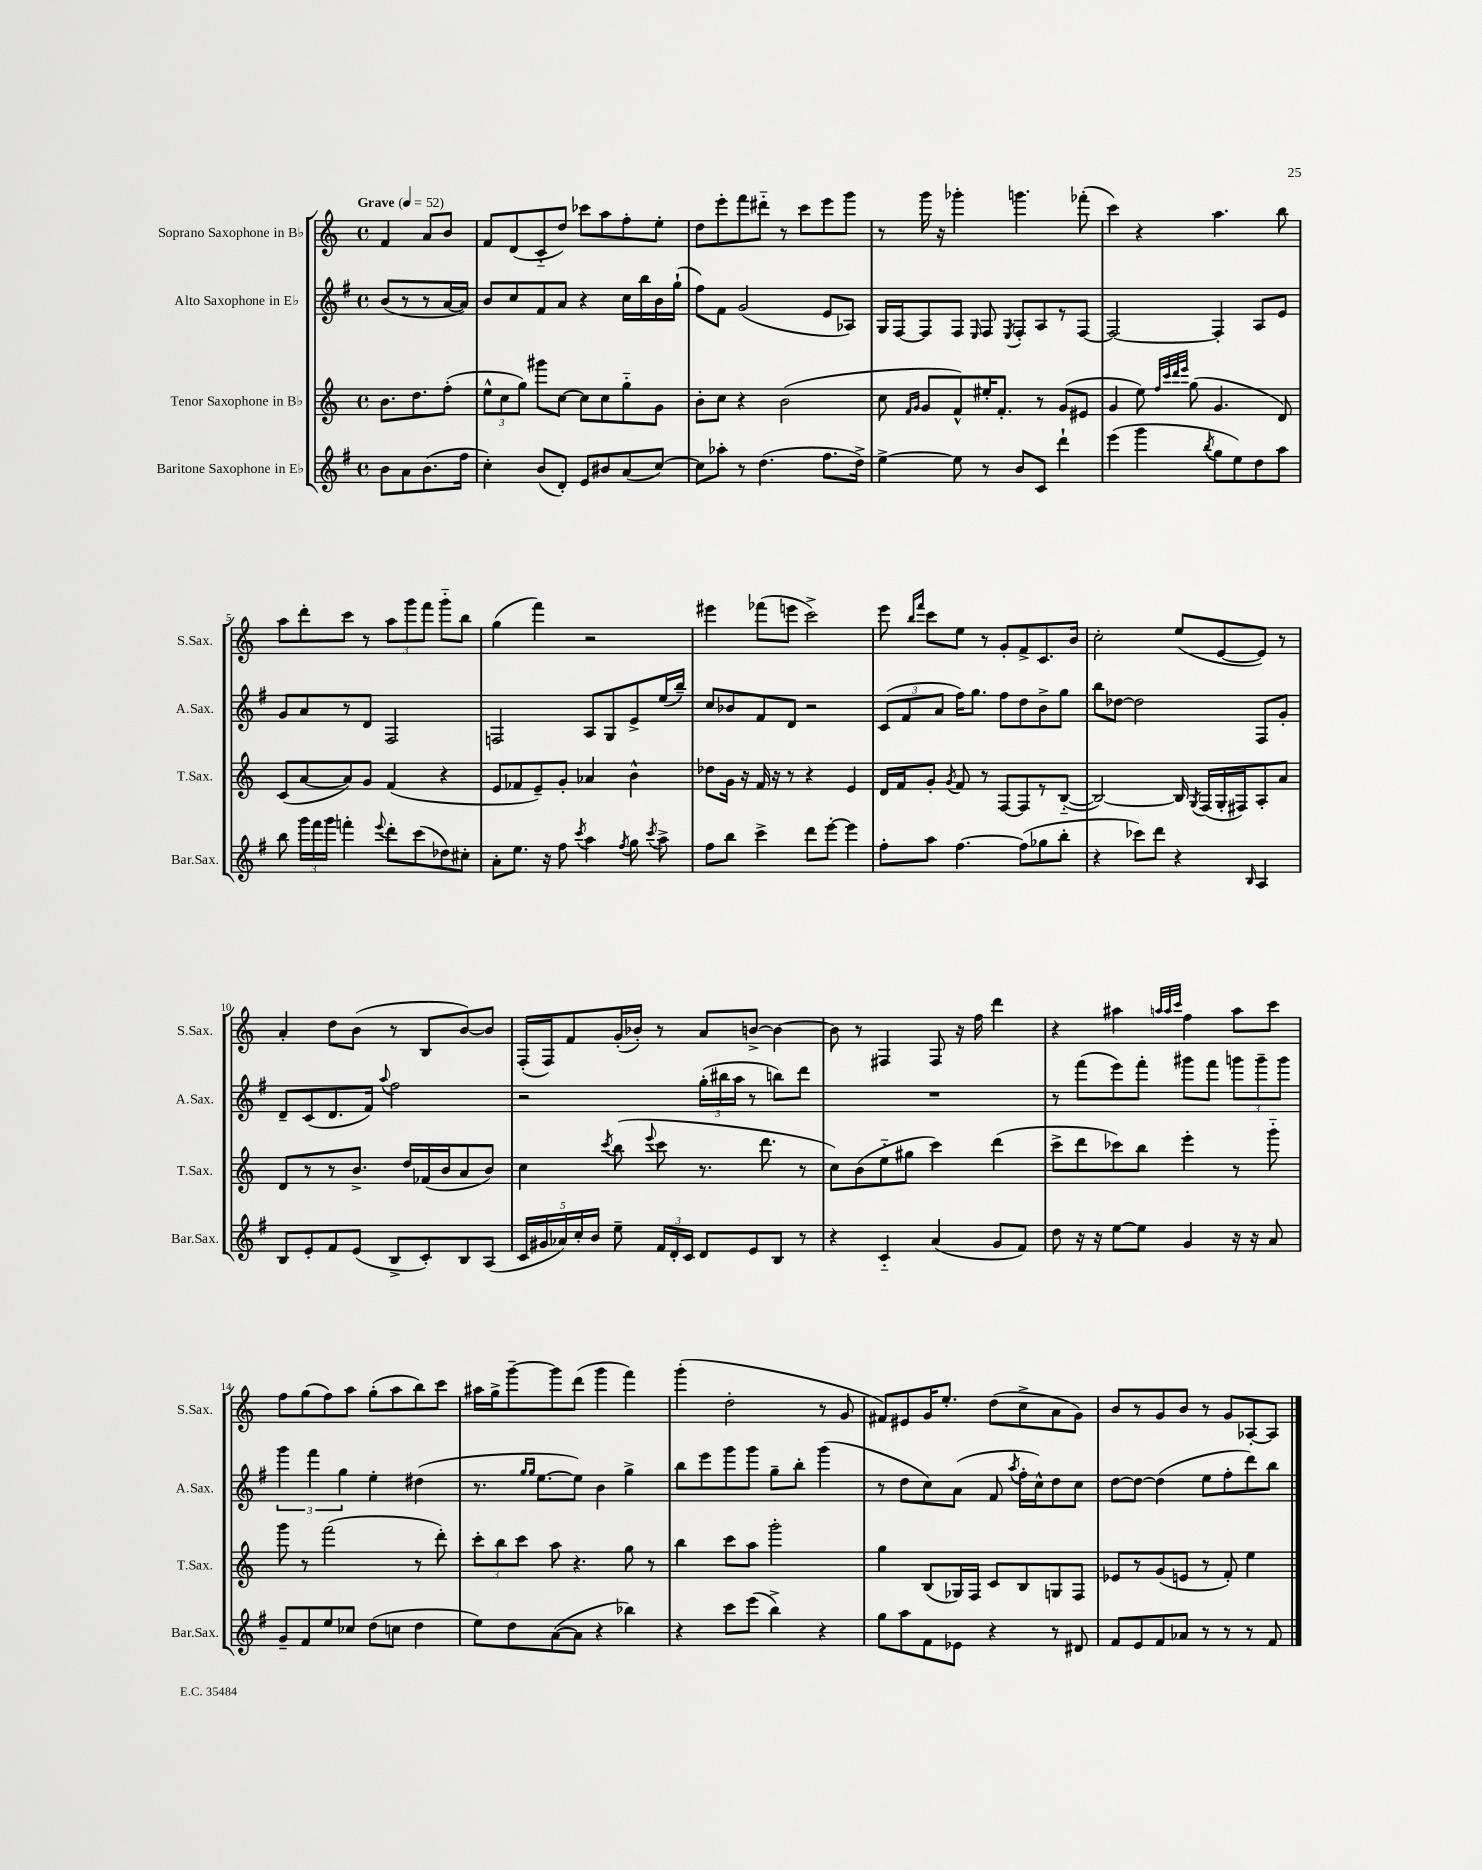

**kern	**kern	**kern	**kern
*part4	*part3	*part2	*part1
*staff4	*staff3	*staff2	*staff1
*I"Baritone Saxophone in E♭	*I"Tenor Saxophone in B♭	*I"Alto Saxophone in E♭	*I"Soprano Saxophone in B♭
*I'Bar.Sax.	*I'T.Sax.	*I'A.Sax.	*I'S.Sax.
*clefG2	*clefG2	*clefG2	*clefG2
*k[f#]	*k[]	*k[f#]	*k[]
*M4/4	*M4/4	*M4/4	*M4/4
*met(c)	*met(c)	*met(c)	*met(c)
*MM52	*MM52	*MM52	*MM52
=	=	=	=
!	!	!	!LO:TX:a:B:t=Grave
8b\L	8.b\L	(8b/L	4f/
8a\	.	8r	.
.	8.dd\	.	.
(8.b\	.	8r	8a/L
.	(8ff'\J	[16a/L	8b/J
16ff#\Jk	.	16a/JJ])	.
=1	=1	=1	=1
4cc'\)	12ee^^\L	8b/L	8f/L
.	12cc\	.	.
.	.	8cc/	(8d/
.	12gg\J)	.	.
(8b/L	8ggg#X\L	8f#/	8c/
8d'/J)	[8cc\J	8a/J	8dd/J)
8e/L	8cc\L]	4r	8ccc-X\L
8b#X/	8cc\	.	8aa\
(8a/	8gg\	16cc\LL	8ff'\
.	.	16bb\	.
[8cc/J)	8g\J	16b\	8ee'\J
.	.	(16gg`\JJ	.
=2	=2	=2	=2
8cc\L]	8b'\L	8ff#\L)	8dd\L
8aa-X'\J	8cc\J	8f#\J	8eee'\
8r	4r	(2g/	8fff\
(4.dd\	.	.	8ddd#X\J
.	(2b\	.	8r
.	.	.	8ccc\L
8.ff#\L	.	8e/L	8eee\
.	.	8A-X/J)	8ggg\J
16dd^\Jk)	.	.	.
=3	=3	=3	=3
[4ee^\	8cc\	16G/LL	8r
.	.	[16F#/J	.
.	16qqf/LL	.	.
.	16qqg/JJ	.	.
.	8g/L	8F#/]	16ggg\
.	.	.	16r
8ee\]	8f^^/)	8F#/J	4ggg-X'\
.	.	16qqE/	.
8r	16ee#X'/K	8F#/	.
.	8.f'/J	.	.
.	.	8qE/	.
8b/L	.	8F#'/L	4.gggn\
8c/J	8r	8A/	.
4ddd`\	(8g/L	8r	.
.	8e#X/J	[8F#/J	(8fff-X'\
=4	=4	=4	=4
(4eee\	4g/	2F#/_	4ccc\)
4ggg\	8ee\)	.	4r
.	32qqff/LLL	.	.
.	32qqccc/	.	.
.	32qqddd/	.	.
.	32qqeee/JJJ	.	.
.	(8gg\	.	.
8qbb/	.	.	.
8gg\L	4.g/	4F#'/]	4.aa\
8ee\)	.	.	.
8dd\	.	8A/L	.
8aa\J	8d/)	8e/J	8bb\
!!LO:LB:g=z
=5	=5	=5	=5
8bb\	(8c/L	8g/L	8aa\L
24ggg\LL	[8a/	8a/	8ddd'\
24fff#\	.	.	.
24ggg\JJ	.	.	.
4fffn'\	8a/])	8r	8ccc\J
.	8g/J	8d/J	8r
8qqeee/	.	.	.
8ddd'\L	(4f/	2F#/	12aa\L
.	.	.	12ggg\
(8ccc\	.	.	.
.	.	.	12fff\J
8dd-X\)	4r	.	8ggg\L
8cc#X'\J	.	.	8bb\J
=6	=6	=6	=6
8a'\L	8e/L	2Fn/	(4gg\
8.ee\J	8f-X/	.	.
.	8e~/)	.	4fff\)
16r	.	.	.
8ff#\	8g'/J	.	.
8qccc/	.	.	.
4aa\	4a-X/	8A/L	2r
.	.	8G/	.
8qff#/	.	.	.
8gg\	4b^^\	8e^/	.
8qccc/	.	.	.
8aa^\	.	(16ee/L	.
.	.	16bb~/JJ)	.
=7	=7	=7	=7
8ff#\L	8dd-X\L	8cc/L	4eee#X\
8bb\J	16g\Jk	8b-X/	.
.	16r	.	.
4ccc^\	16f/	8f#/	(8fff-X\L
.	16r	.	.
.	8r	8d/J	8eeen\J
8ddd\L	4r	2r	2ccc^\)
[8eee'\J	.	.	.
4eee\]	4e/	.	.
=8	=8	=8	=8
8ff#'\L	16d/LL	(12c/L	8eee\
.	16f/J	.	.
.	.	12f#/	.
.	.	.	16qqbb/LL
.	.	.	16qqfff/JJ
8aa\J	8g'/J	.	8ccc\L
.	.	12a/J	.
.	8qg/	.	.
[4.ff#\	8f/	16ff#\KL)	8ee\J
.	.	8.gg\J	.
.	8r	.	8r
.	[8F/L	8ff#\L	8g'/L
(8ff#\L]	8F/]	8dd\	8f^/
8gg-X\	8r	8b^\	8.c/
8bb'\J	([8B/J	8gg\J	.
.	.	.	16b/Jk
=9	=9	=9	=9
4r	2B/_)	8bb\L	2cc'\
.	.	[8dd-X\J	.
8ccc-X\L)	.	2dd-\]	.
8ddd\J	.	.	.
4r	16B/]	.	(8ee/L
.	8qG/	.	.
.	(16F/LL	.	.
.	16G'/	.	[8e/
.	16F#X/J)	.	.
16qqB/	.	.	.
4A/	8A'/	8F#/L	8e/J])
.	8a/J	8g'/J	8r
!!LO:LB:g=z
=10	=10	=10	=10
8B/L	8d/L	8d~/L	4a'/
8e'/	8r	(8c/	.
8f#/	8r	8.d/	8dd\L
(8e/J	8.b^/J	.	(8b\J
.	.	16f#/Jk)	.
.	.	8qqaa/	.
8B^/L	.	2ff#\	8r
.	16dd/LL	.	.
8c'/)	(16f-X/	.	8B/L
.	16b/J	.	.
8B/	8a/	.	[8b/)
(8A/J	8b/J)	.	8b/J]
=11	=11	=11	=11
20c/LL	4cc\	2r	(16F'/LL
20g#X/	.	.	.
.	.	.	16F/J)
20a-X/)	.	.	.
.	.	.	8f/
20cc'/	.	.	.
20b/JJ	.	.	.
.	8qccc/	.	.
8ee~\	(8bb\	.	(16g'/L
.	.	.	16b-X'/JJ)
.	8qqeee/	.	.
24f#/LL	8ccc\	.	8r
24d'/	.	.	.
24c/JJ	.	.	.
8d/L	8.r	(24gg'\LL	8a/L
.	.	24bb#X\	.
.	.	24aa\JJ	.
8e/	.	8r	[8bn^/J
.	8.ddd\	.	.
8B/J	.	8bbn\L)	4b\_
8r	8r	8ddd\J	.
=12	=12	=12	=12
4r	8cc\L)	1r	8b\]
.	(8b\	.	8r
4c/	8ee\	.	4F#X/
.	8gg#X\J	.	.
(4a/	4ccc\)	.	8F#/
.	.	.	16r
.	.	.	16ff\
8g/L	(4ddd\	.	4ddd\
8f#/J)	.	.	.
=13	=13	=13	=13
8dd\	8ccc^\L	8r	4r
16r	8ddd\	(8fff#\L	.
16r	.	.	.
[8ee\L	8ccc-X\)	8eee\)	4aa#X\
8ee\J]	8bb\J	8fff#'\J	.
.	.	.	32qqaan/LLL
.	.	.	32qqaa/
.	.	.	32qqccc/JJJ
4g/	4eee'\	8ggg#X\L	4ff\
.	.	8fff#\J	.
16r	8r	12gggn\L	8aa\L
16r	.	.	.
.	.	12ggg~\	.
8a/	8ggg\	.	8ccc\J
.	.	12ggg\J	.
!!LO:LB:g=z
=14	=14	=14	=14
8g~/L	8ggg\	6ggg\	8ff\L
8f#/	8r	.	(8gg\
.	.	6fff#\	.
8ee/	(2fff\	.	8ff\)
.	.	6gg\	.
8cc-X/J	.	.	8aa\J
(8dd\L	.	4ee'\	(8gg'\L
8ccn\J	.	.	8aa\
4dd\	8r	(4dd#X\	8bb\)
.	8ddd'\)	.	8ccc\J
=15	=15	=15	=15
8ee\L)	12ccc'\L	8.r	16aa#X\LL
.	.	.	16gg^\J
.	12bb\	.	.
8dd\	.	.	[8ggg~\
.	12ccc\J	.	.
.	.	16qqgg/LL	.
.	.	16qqgg/JJ	.
.	.	[8.ee\L	.
([8a\	8aa\	.	8ggg\]
8a\J]	4.r	8ee\J])	(8ddd\J
4r	.	4b\	4ggg\
4bb-X\)	8gg\	4gg^\	4fff\)
.	8r	.	.
=16	=16	=16	=16
4r	4bb\	8bb\L	(4ggg'\
.	.	8eee\	.
8ccc\L	8ccc\L	8ggg\	2dd'\
(8eee\J	8aa\J	8ggg\J	.
4bb^\)	2ggg'\	8gg~\L	.
.	.	8bb'\J	.
4r	.	(4ggg\	8r
.	.	.	8g/
=17	=17	=17	=17
8gg\L	4gg\	8r	8f#X/L)
8aa\	.	8dd\L	8e#X/
8f#\	(8B/L	8cc\)	16g/K
.	.	.	8.ee'/J
8e-X\J	16G-X/L)	(8a\J	.
.	16F/JJ	.	.
4r	8c/L	8f#/	(8dd\L
.	.	8qaa/	.
.	8B/	16ff#'\LL	8cc^\
.	.	16cc^^\J)	.
8r	8Gn/	8dd\	8a\
8d#X/	8F/J	8cc\J	8g\J)
=18	=18	=18	=18
8f#/L	8e-X/L	[8dd\L	8b/L
8e/	8r	8dd\J_	8r
8f#/	(8g/	(4dd\]	8g/
8a-X/J	8en/J	.	8b/J
8r	8r	8ee\L	8r
8r	8f'/)	8ff#'\	8g/L
8r	4ee\	8ddd\)	[8A-X'/
8f#/	.	8bb\J	8A-/J]
==	==	==	==
*-	*-	*-	*-
